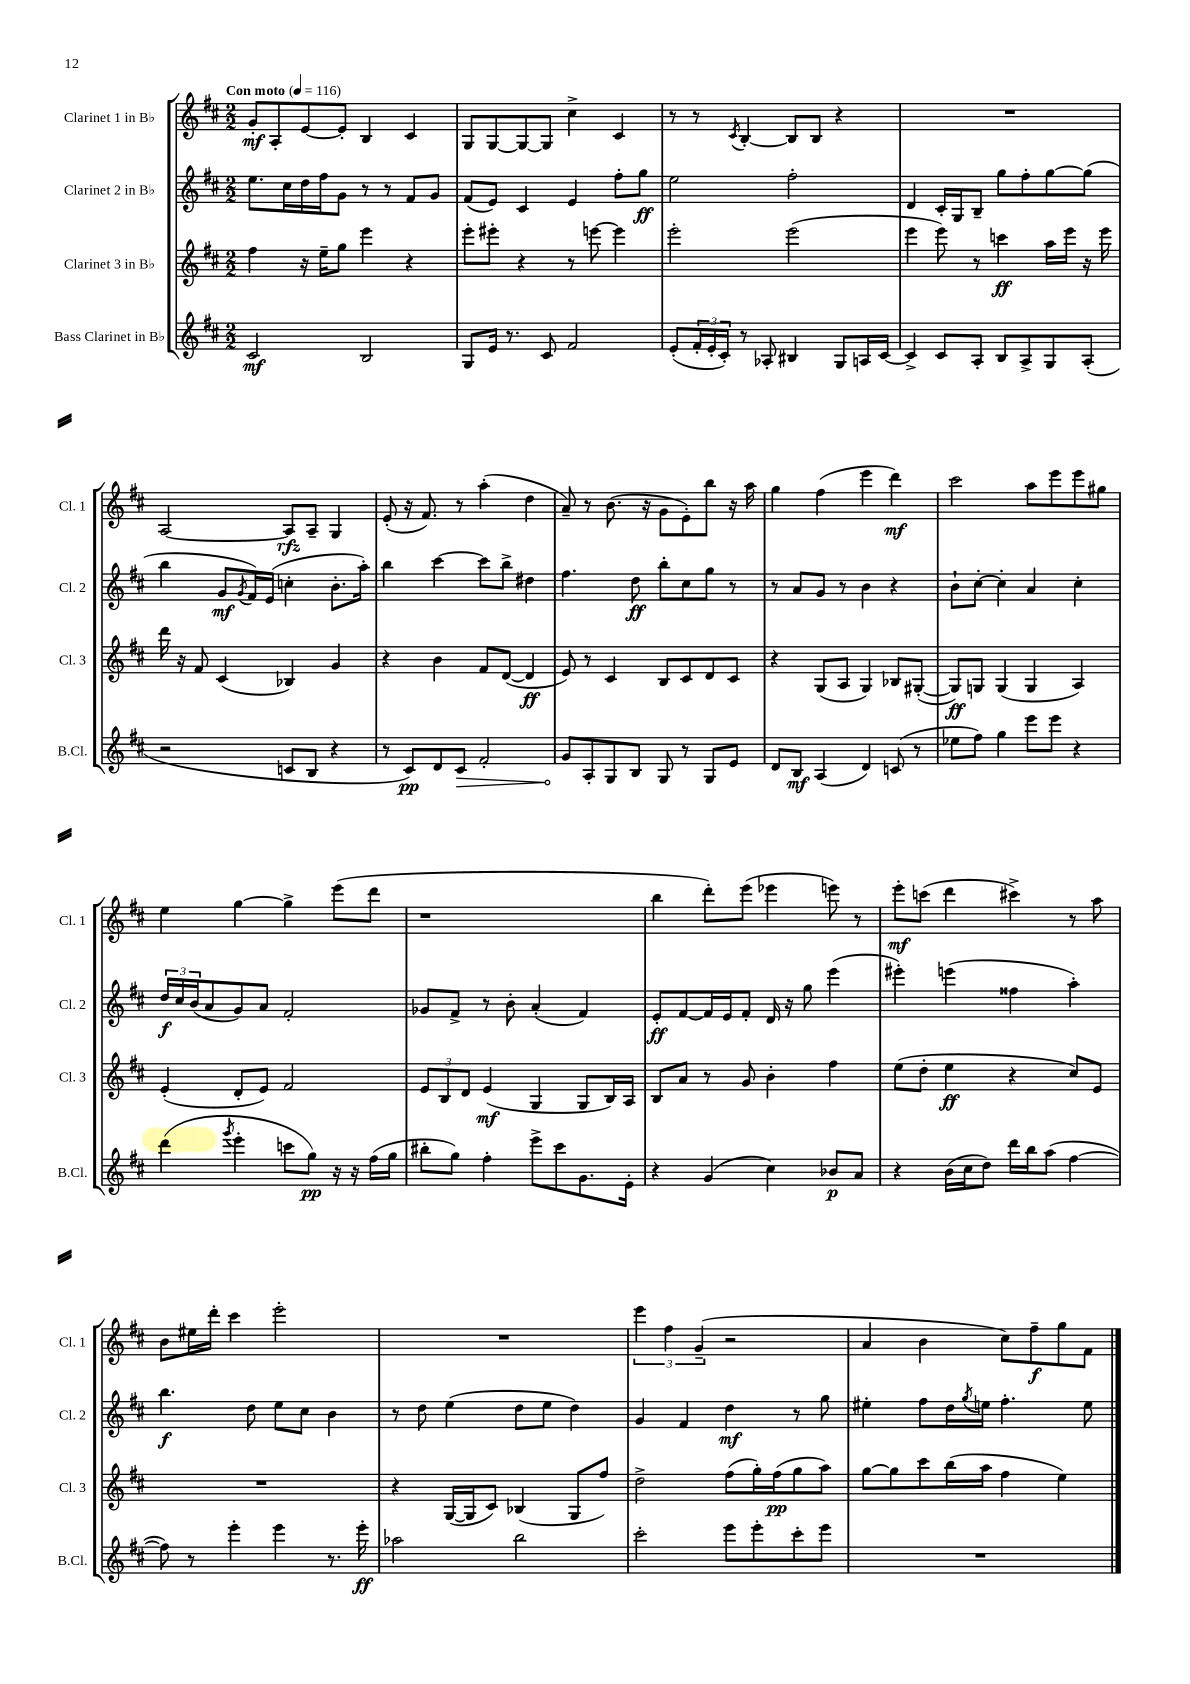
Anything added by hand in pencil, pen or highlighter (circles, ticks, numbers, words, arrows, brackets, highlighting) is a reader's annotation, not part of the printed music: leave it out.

**kern	**dynam	**kern	**dynam	**kern	**dynam	**kern	**dynam
*part4	*part4	*part3	*part3	*part2	*part2	*part1	*part1
*staff4	*staff4	*staff3	*staff3	*staff2	*staff2	*staff1	*staff1
*I"Bass Clarinet in B♭	*	*I"Clarinet 3 in B♭	*	*I"Clarinet 2 in B♭	*	*I"Clarinet 1 in B♭	*
*I'B.Cl.	*	*I'Cl. 3	*	*I'Cl. 2	*	*I'Cl. 1	*
*clefG2	*	*clefG2	*	*clefG2	*	*clefG2	*
*k[f#c#]	*	*k[f#c#]	*	*k[f#c#]	*	*k[f#c#]	*
*M2/2	*	*M2/2	*	*M2/2	*	*M2/2	*
*MM116	*	*MM116	*	*MM116	*	*MM116	*
=1	=1	=1	=1	=1	=1	=1	=1
!	!	!	!	!	!	!LO:TX:a:B:t=Con moto	!
2c#/	mf	4ff#\	.	8.ee\L	.	8g'/L	mf
.	.	.	.	.	.	8A'/	.
.	.	.	.	16cc#\L	.	.	.
.	.	16r	.	16dd\	.	[8e/	.
.	.	16ee~\KL	.	16ff#\J	.	.	.
.	.	8gg\J	.	8g\J	.	8e'/J]	.
2B/	.	4eee\	.	8r	.	4B/	.
.	.	.	.	8r	.	.	.
.	.	4r	.	8f#/L	.	4c#/	.
.	.	.	.	8g/J	.	.	.
=2	=2	=2	=2	=2	=2	=2	=2
8G/L	.	8eee'\L	.	(8f#/L	.	8G/L	.
16e/Jk	.	8eee#X'\J	.	8e/J)	.	[8G/	.
8.r	.	.	.	.	.	.	.
.	.	4r	.	4c#/	.	8G/_	.
8c#/	.	.	.	.	.	8G/J]	.
2f#/	.	8r	.	4e/	.	4cc#^\	.
.	.	[8eeen\	.	.	.	.	.
.	.	4eee\]	.	8ff#'\L	.	4c#/	.
.	.	.	.	8gg\J	ff	.	.
=3	=3	=3	=3	=3	=3	=3	=3
(8e'/L	.	2eee'\	.	2ee\	.	8r	.
24f#'/L	.	.	.	.	.	8r	.
24e'/	.	.	.	.	.	.	.
24c#'/JJ)	.	.	.	.	.	.	.
.	.	.	.	.	.	8qc#/	.
8r	.	.	.	.	.	[4B'/	.
8A-X'/	.	.	.	.	.	.	.
4B#X/	.	(2eee\	.	2ff#'\	.	8B/L]	.
.	.	.	.	.	.	8B/J	.
8G/L	.	.	.	.	.	4r	.
16An/L	.	.	.	.	.	.	.
[16c#/JJ	.	.	.	.	.	.	.
=4	=4	=4	=4	=4	=4	=4	=4
4c#^/]	.	4eee\	.	4d/	.	1r	.
8c#/L	.	8eee\)	.	16c#'/LL	.	.	.
.	.	.	.	16G/J	.	.	.
8A'/J	.	8r	.	8B~/J	.	.	.
8B/L	.	4cccn\	ff	8gg\L	.	.	.
8A^/	.	.	.	8ff#'\	.	.	.
8G/	.	16aa\LL	.	[8gg\	.	.	.
.	.	16eee\JJ	.	.	.	.	.
(8A'/J	.	16r	.	(8gg\J]	.	.	.
.	.	16eee\	.	.	.	.	.
!!LO:LB:g=z
=5	=5	=5	=5	=5	=5	=5	=5
2r	.	16ddd\	.	4bb\	.	[2A/	.
.	.	16r	.	.	.	.	.
.	.	8f#/	.	.	.	.	.
.	.	(4c#/	.	8g/L	mf	.	.
.	.	.	.	8qg/	.	.	.
.	.	.	.	16f#/L)	.	.	.
.	.	.	.	(16e/JJ	.	.	.
8cn/L	.	4B-X/)	.	4ccn'\	.	8A/L]	rfz
8B/J	.	.	.	.	.	8A~/J	.
4r	.	4g/	.	8.b'\L	.	4G/	.
.	.	.	.	16aa'\Jk)	.	.	.
=6	=6	=6	=6	=6	=6	=6	=6
8r	.	4r	.	4bb\	.	(8e'/	.
8c#/L)	pp	.	.	.	.	16r	.
.	.	.	.	.	.	8.f#/)	.
8d/	.	4b\	.	[4ccc#\	.	.	.
!	!LO:HP:b	!	!	!	!	!	!
8c#/J	>	.	.	.	.	8r	.
2f#'/	.	8f#/L	.	8ccc#\L]	.	(4aa'\	.
.	.	([8d/J	.	8bb^\J	.	.	.
.	.	4d/]	ff	4dd#X\	.	4dd\	.
=7	=7	=7	=7	=7	=7	=7	=7
8g/L	.	8e/)	.	4.ff#\	.	8a~/)	.
8A'/	]	8r	.	.	.	8r	.
8G/	.	4c#/	.	.	.	(8.b\	.
8B/J	.	.	.	8dd\	ff	.	.
.	.	.	.	.	.	16r	.
8G/	.	8B/L	.	8bb'\L	.	8g\L	.
8r	.	8c#/	.	8cc#\	.	8e'\)	.
8G/L	.	8d/	.	8gg\J	.	8bb\J	.
8e/J	.	8c#/J	.	8r	.	16r	.
.	.	.	.	.	.	16aa\	.
=8	=8	=8	=8	=8	=8	=8	=8
8d/L	.	4r	.	8r	.	4gg\	.
8B/J	mf	.	.	8a/L	.	.	.
(4A/	.	(8G/L	.	8g/J	.	(4ff#\	.
.	.	8A/J	.	8r	.	.	.
4d/)	.	4G/)	.	4b\	.	4eee\	.
(8cn/	.	8B-X/L	.	4r	.	4ddd\)	mf
8r	.	([8G#X'/J	.	.	.	.	.
=9	=9	=9	=9	=9	=9	=9	=9
8ee-X\L	.	8G#/L])	ff	8b`\L	.	2ccc#\	.
8ff#\J)	.	8Gn/J	.	[8cc#'\J	.	.	.
4gg\	.	(4G/	.	4cc#'\]	.	.	.
8eee\L	.	4G/	.	4a/	.	8aa\L	.
8eee\J	.	.	.	.	.	8eee\	.
4r	.	4A/)	.	4cc#'\	.	8eee\	.
.	.	.	.	.	.	8gg#X\J	.
!!LO:LB:g=z
=10	=10	=10	=10	=10	=10	=10	=10
(4ddd\	.	(4e'/	.	24dd/LL	f	4ee\	.
.	.	.	.	24cc#/	.	.	.
.	.	.	.	(24b/J	.	.	.
.	.	.	.	8a/	.	.	.
8qggg/	.	.	.	.	.	.	.
4eee'\	.	8d'/L	.	8g/)	.	[4gg\	.
.	.	8e/J)	.	8a/J	.	.	.
8cccn\L	.	2f#/	.	2f#'/	.	4gg^\]	.
8gg\J)	pp	.	.	.	.	.	.
16r	.	.	.	.	.	(8eee\L	.
16r	.	.	.	.	.	.	.
(16ff#\LL	.	.	.	.	.	8ddd\J	.
16gg\JJ	.	.	.	.	.	.	.
=11	=11	=11	=11	=11	=11	=11	=11
8bb#X'\L	.	12e/L	.	8g-X/L	.	1r	.
.	.	12B/	.	.	.	.	.
8gg\J)	.	.	.	8f#^/J	.	.	.
.	.	12d/J	.	.	.	.	.
4ff#'\	.	(4e/	mf	8r	.	.	.
.	.	.	.	8b'\	.	.	.
8eee^\L	.	4G/	.	(4a'/	.	.	.
8ccc#\	.	.	.	.	.	.	.
8.g\	.	8G/L	.	4f#/)	.	.	.
.	.	16B/L)	.	.	.	.	.
16e'\Jk	.	16A/JJ	.	.	.	.	.
=12	=12	=12	=12	=12	=12	=12	=12
4r	.	8B/L	.	8e'/L	ff	4bb\	.
.	.	8a/J	.	[8f#/	.	.	.
(4g/	.	8r	.	16f#/L]	.	8ddd'\L)	.
.	.	.	.	16e/J	.	.	.
.	.	8g/	.	8f#'/J	.	(8eee\J	.
4cc#\)	.	4b'\	.	16d/	.	4eee-X\	.
.	.	.	.	16r	.	.	.
.	.	.	.	8gg\	.	.	.
8b-X/L	p	4ff#\	.	(4eee\	.	8eeen\)	.
8a/J	.	.	.	.	.	8r	.
=13	=13	=13	=13	=13	=13	=13	=13
4r	.	(8ee\L	.	4eee#X'\)	.	8eee'\L	mf
.	.	8dd'\J	.	.	.	(8cccn\J	.
(16b\LL	.	4ee\	ff	(4eeen\	.	4ddd\	.
16cc#\J	.	.	.	.	.	.	.
8dd\J)	.	.	.	.	.	.	.
16ddd\LL	.	4r	.	4ff##X\	.	4ccc#X^\)	.
16bb\J	.	.	.	.	.	.	.
(8aa\J	.	.	.	.	.	.	.
[4ff#\	.	8cc#/L)	.	4aa'\)	.	8r	.
.	.	8e/J	.	.	.	8aa\	.
!!LO:LB:g=z
=14	=14	=14	=14	=14	=14	=14	=14
8ff#\])	.	1r	.	4.bb\	f	8b\L	.
8r	.	.	.	.	.	16ee#X\L	.
.	.	.	.	.	.	16ddd'\JJ	.
4eee'\	.	.	.	.	.	4ccc#\	.
.	.	.	.	8dd\	.	.	.
4eee\	.	.	.	8ee\L	.	2eee'\	.
.	.	.	.	8cc#\J	.	.	.
8.r	.	.	.	4b\	.	.	.
16eee'\	ff	.	.	.	.	.	.
=15	=15	=15	=15	=15	=15	=15	=15
2aa-X\	.	4r	.	8r	.	1r	.
.	.	.	.	8dd\	.	.	.
.	.	([16G/LL	.	(4ee\	.	.	.
.	.	16G/J]	.	.	.	.	.
.	.	8c#/J)	.	.	.	.	.
2bb\	.	(4B-X/	.	8dd\L	.	.	.
.	.	.	.	8ee\J	.	.	.
.	.	8G/L	.	4dd\)	.	.	.
.	.	8ff#/J)	.	.	.	.	.
=16	=16	=16	=16	=16	=16	=16	=16
2ccc#'\	.	2dd^\	.	4g/	.	6eee\	.
.	.	.	.	.	.	6ff#\	.
.	.	.	.	4f#/	.	.	.
.	.	.	.	.	.	(6g~/	.
8eee\L	.	(8ff#\L	.	4dd\	mf	2r	.
8eee'\	.	16gg'\L)	.	.	.	.	.
.	.	(16ff#\J	pp	.	.	.	.
8ccc#'\	.	8gg\	.	8r	.	.	.
8eee\J	.	8aa\J)	.	8gg\	.	.	.
=17	=17	=17	=17	=17	=17	=17	=17
1r	.	[8gg\L	.	4ee#X'\	.	4a/	.
.	.	8gg\]	.	.	.	.	.
.	.	8ccc#\	.	8ff#\L	.	4b\	.
.	.	(16bb\L	.	16dd\L	.	.	.
.	.	.	.	8qgg/	.	.	.
.	.	16aa\JJ	.	16een\JJ	.	.	.
.	.	4ff#\	.	4.ff#'\	.	8cc#\L)	.
.	.	.	.	.	.	8ff#~\	f
.	.	4ee\)	.	.	.	8gg\	.
.	.	.	.	8ee\	.	8f#\J	.
==	==	==	==	==	==	==	==
*-	*-	*-	*-	*-	*-	*-	*-
